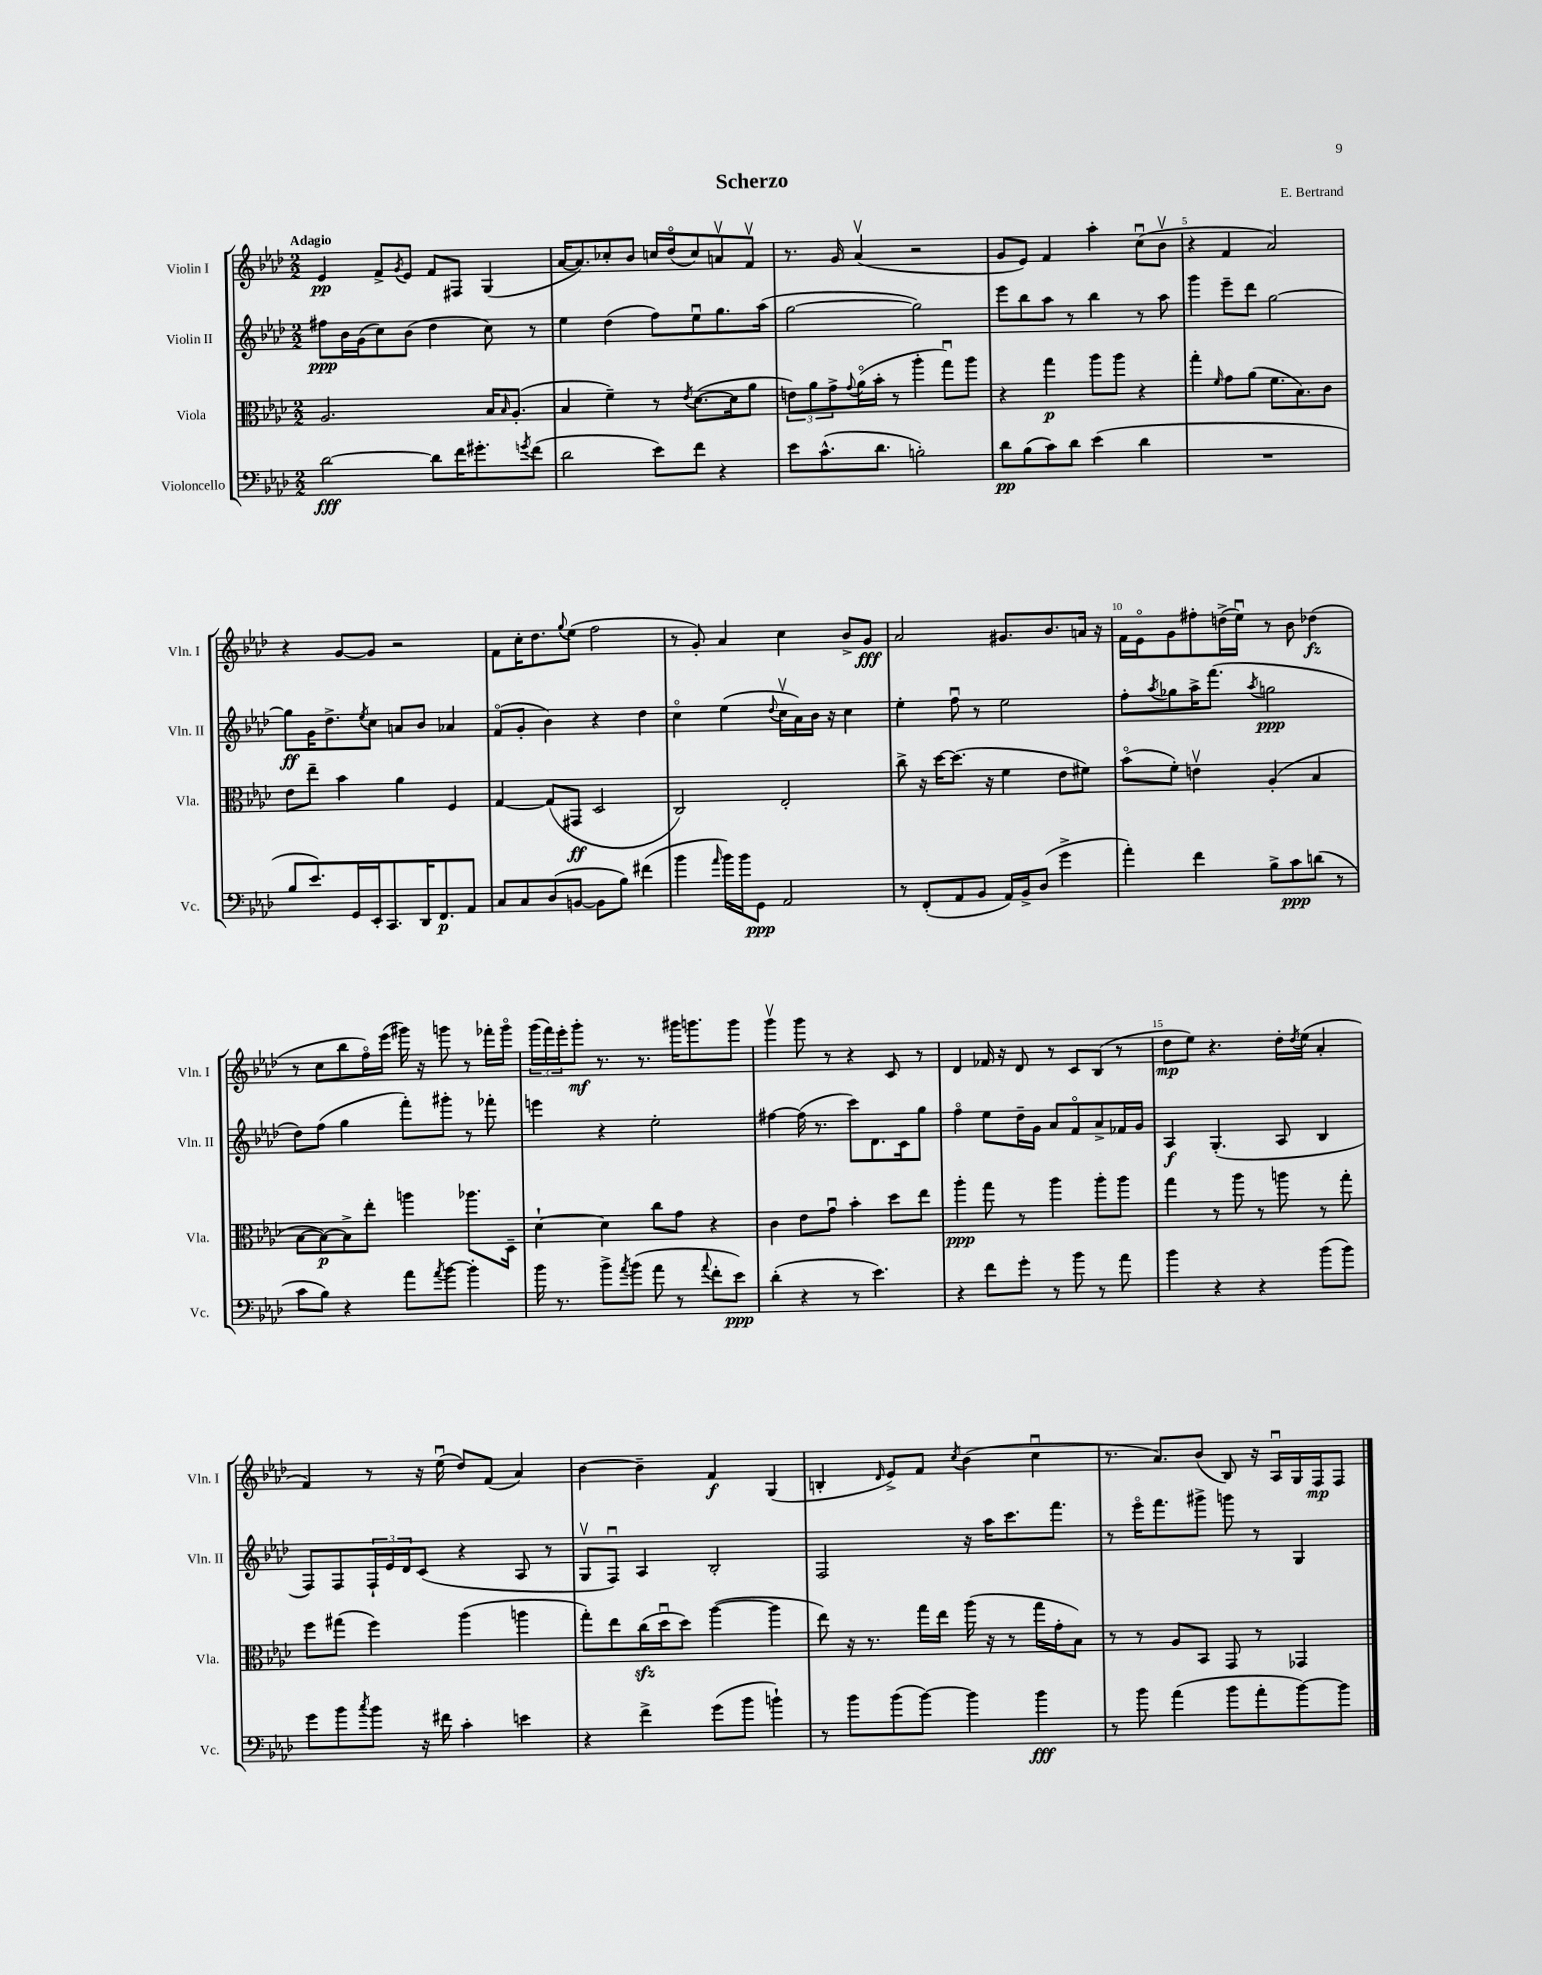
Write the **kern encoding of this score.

**kern	**kern	**kern	**kern
*staff4	*staff3	*staff2	*staff1
*clefF4	*clefC3	*clefG2	*clefG2
*k[b-e-a-d-]	*k[b-e-a-d-]	*k[b-e-a-d-]	*k[b-e-a-d-]
*M2/2	*M2/2	*M2/2	*M2/2
[2d-\	2.A-/	8ff#\L	4e-/
.	.	16b-\L	.
.	.	(16g\J	.
.	.	8cc\)	8f^/L
.	.	.	8qg/
.	.	(8b-\J	8e-/J
8d-\]L	.	4dd-\	8f/L
16f\K	.	.	8F#/J
8.g#'\	.	.	.
.	16B-/LK	8cc\)	(4G/
.	16qqB-/	.	.
.	(8.A-'/J	.	.
8qg/	.	.	.
(8f\J	.	8r	.
=	=	=	=
2d-\	4B-/	4ee-\	[16a-/LK
.	.	.	8.a-/])
.	4f~\)	(4dd-\	8cc-'/
.	.	.	8b-/J
8e-\L)	8r	8ff\L)	16cc/LL
.	.	.	(16dd-o/J
.	8qe-/	.	.
8f\J	([8.d-\L	8ee-u\	8cc/)
4r	.	8.gg\	8av/
.	16d-\]k	.	.
.	8a-\J	.	8fv/J
.	.	(16aa-\Jk	.
=	=	=	=
8e-\L	12e\L)	[2gg\	8.r
.	12a-\	.	.
(8.c^^\	.	.	.
.	12g^\	.	.
.	.	.	16g/
.	8qqg/	.	.
.	(16a-o\L	.	(4a-v/
8.d-\J	16b-'\JJ	.	.
.	8r	.	.
2B'\)	4aa-'\	2gg\])	2r
.	8ggu\L)	.	.
.	8aa-\J	.	.
=	=	=	=
8d-\L	4r	8eee-\L	8g/L
(8B-\	.	8bb-\	8e-/J)
8c\)	4gg\	8aa-\J	4f/
8d-\J	.	8r	.
(4e-\	8aa-\L	4bb-\	4aa-'\
.	8aa-\J	.	.
4d-\	4r	8r	(8ccu\L
.	.	8aa-\	8b-v\J
=	=	=	=
1r	4gg'\	4ggg\	4r
.	16qqf/	.	.
.	8g\L	8eee-~\L	4f/
.	(8a-\J	8ddd-\J	.
.	8.f\L	[2gg\	2a-/)
.	8.B-\)	.	.
.	8c\J	.	.
=	=	=	=
8B-/L	8e-\L	8gg\]L	4r
8.e-/)	8ee-~\J	16g\K	.
.	.	8.dd-^\	.
.	4b-\	.	[8g/L
16GG/L	.	.	.
.	.	8qee-/	.
16EE-'/J	.	8cc\J	8g/]J
8.CC/	.	.	.
.	4a-\	8a/L	2r
16DD-/K	.	8b-/J	.
8.FF/	.	.	.
.	4F/	4a-/	.
8AA-/J	.	.	.
=	=	=	=
8C/L	[4G/	(8fo/L	8f\L
8C/	.	8g'/J	16cc'\K
.	.	.	8.dd-\
(8D-/	(8G/]L	4b-\)	.
.	.	.	8qqgg/
[8BB/J	8GG#/J	.	(8ee-\J
8BB\]L	2D-/	4r	2ff\
8B-\J)	.	.	.
(4f#\	.	4dd-\	.
=	=	=	=
4b-\	2C/)	4cco\	8r
.	.	.	8g'/)
16qqa-/	.	.	.
16b-\LL)	.	(4ee-\	4a-/
16b-\J	.	.	.
8GG\J	.	.	.
.	.	8qqdd-/	.
2AA-/	2E-'/	16ccv\LL	4cc\
.	.	16a-\)	.
.	.	16b-\JJ	.
.	.	16r	.
.	.	4cc\	8b-^/L
.	.	.	8g/J
=	=	=	=
8r	8cc^\	4ee-'\	2a-/
(8FF'/L	16r	.	.
.	[16dd-\LK	.	.
8AA-/	(8.dd-\]J	8ffu\	.
8BB-/J	.	8r	.
.	16r	.	.
16AA-/LL)	4f\	2ee-\	8.g#/L
16BB-^/J	.	.	.
(8D-/J	.	.	.
.	.	.	8.b-/
4g^\	8e-\L	.	.
.	8f#\J)	.	16a/Jk
.	.	.	16r
=	=	=	=
4a-'\)	(8b-o\L	8ff'\L	16f\LL
.	.	.	16e-o\J
.	.	8qaa-/	.
.	8f'\J)	8gg-\	8g\
4f\	4ev\	16aa-^\K	8ff#'\
.	.	(8.fff\J	.
.	.	.	(16dd^\L
.	.	.	16ee-u\JJ)
.	.	8qaa-/	.
8B-^\L	(4A-'/	2gg\	8r
8c\	.	.	8b-\
(8d\J	4B-/	.	(4dd-\
8r	.	.	.
=	=	=	=
8c\L	[8B-\L	8dd-\L)	8r
8B-\J)	8B-\_)	(8ff\J	8cc\L
4r	8B-^\]	4gg\	8bb-\
.	8ee-'\J	.	16ffo\L)
.	.	.	(16eee-\JJ
8a-\L	4aa\	8fff'\L)	16ggg#\)
.	.	.	16r
8qa-/	.	.	.
[8b-\J	.	8ggg#'\J	8ggg\
4b-'\]	8.aa-\L	8r	8r
.	.	8fff-'\	16fff-'\LL
.	16D-~\Jk	.	16gggo\JJ
=	=	=	=
16b-\	[4d-`\	4eee\	(24ggg\LL
.	.	.	24fff\)
8.r	.	.	.
.	.	.	24eee-'\J
.	.	.	8ggg'\J
8b-^\L	4d-\]	4r	8.r
8qa-/	.	.	.
(8b-\J	.	.	.
.	.	.	8.r
8a-\	8cc\L	2ee-'\	.
8r	8g\J	.	16ggg#\LK
.	.	.	8.ggg\
8qqa-/	.	.	.
8f'\L	4r	.	.
8e-\J)	.	.	8ggg\J
=	=	=	=
(4d-'\	4c\	[4ff#\	4gggv\
4r	8e-\L	(16ff#\]	8ggg\
.	.	8.r	.
.	8gu\J	.	8r
8r	4b-'\	8ccc\L)	4r
4.e-\)	.	8.d-\	.
.	8dd-\L	.	8c/
.	.	16c\k	.
.	8ee-\J	8gg\J	8r
=	=	=	=
4r	4aa-'\	4ffo\	4d-/
8f\L	8gg\	8ee-\L	16f-/
.	.	.	16r
8g'\J	8r	16dd-~\L	8d-/
.	.	16g\JJ	.
8r	4aa-\	8a-/L	8r
8b-\	.	8fo/	8c/L
8r	8aa-'\L	8a-^/	(8B-/J
8a-\	8aa-\J	16f-/L	8r
.	.	16g/JJ	.
=	=	=	=
4b-\	4gg\	4A-/	8dd-\L
.	.	.	8ee-\J)
4r	8r	(4.G'/	4.r
.	8aa-\	.	.
4r	8r	.	.
.	8aa\	8A-/	16dd-'\LL
.	.	.	8qdd-/
.	.	.	(16ee-\JJ
(8b-\L	8r	4B-/	4a-'/
8b-\J)	8gg'\	.	.
=	=	=	=
8g\L	8ff\L	8F/L)	4f/)
8b-\	(8gg#\J	8F/	.
8qcc/	.	.	.
8b-\J	4ff\)	24F`/L	8r
.	.	24e-/	.
.	.	24d-/J	.
16r	.	(8c/J	16r
16f#\	.	.	(16ee-u\
4c'\	(4aa-\	4r	8dd-/L)
.	.	.	(8f/J
4e\	4aa\	8A-/	4a-/)
.	.	8r	.
=	=	=	=
4r	8gg'\L)	8Gv/L	[4b-\
.	8ee-\	8Fu/J)	.
4f^\	(16cc\L	4A-/	4b-~\]
.	16dd-u\J	.	.
.	8dd-\J)	.	.
(8g\L	([4aa-\	2B-'/	4f/
8b-\J	.	.	.
4b`\)	4aa-\]	.	(4G/
=	=	=	=
8r	8ee-\)	2F/	4B'/
8b-\L	16r	.	.
.	8.r	.	.
.	.	.	16qqd-/
(8b-\	.	.	8e-^/L)
[8b-\J)	16gg\LL	.	8f/J
.	16ee-\JJ	.	.
.	.	.	8qcc/
4b-\]	(16aa-\	16r	(4b-\
.	16r	16aa-\LK	.
.	8r	8.ccc\	.
4b-\	16gg\LL	.	4ccu\
.	16g'\J	8.fff\J	.
.	8B-\J)	.	.
=	=	=	=
8r	8r	8r	8.r
8b-\	8r	16eee-o\LK	.
.	.	8.fff\	8.a-/L)
(4a-\	8A-/L	.	.
.	8BB-/J	8ggg#^\J	(8b-/J
8b-\L	8GG/	8ggg\	8B-/)
8a-'\	8r	8r	16r
.	.	.	16A-u/LL
[8b-\)	4GG-/	4G/	16G/
.	.	.	16F/J
8b-\]J	.	.	8F/J
==	==	==	==
*-	*-	*-	*-
